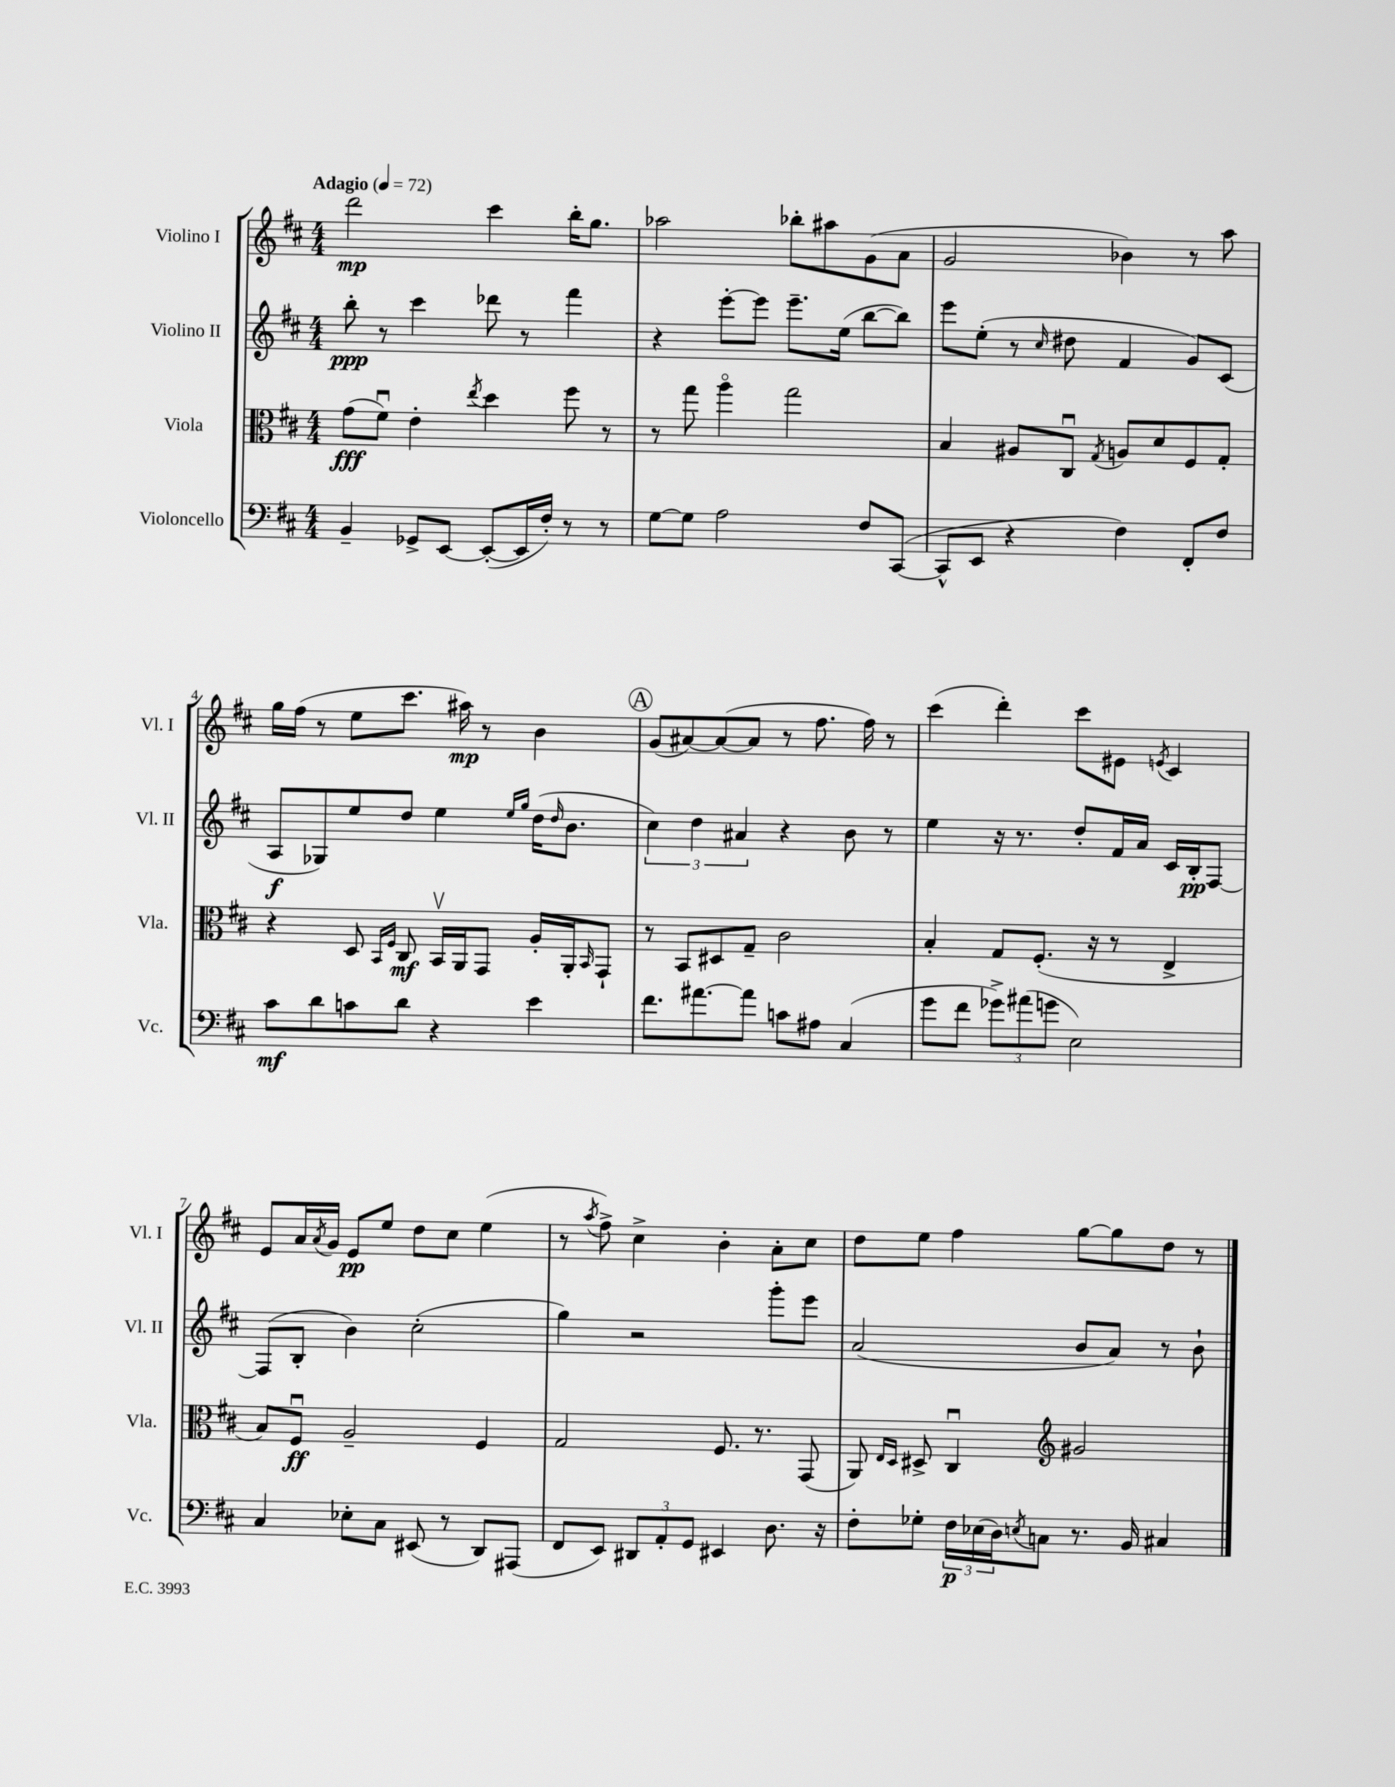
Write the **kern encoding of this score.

**kern	**dynam	**kern	**dynam	**kern	**dynam	**kern	**dynam
*part4	*part4	*part3	*part3	*part2	*part2	*part1	*part1
*staff4	*staff4	*staff3	*staff3	*staff2	*staff2	*staff1	*staff1
*I"Violoncello	*	*I"Viola	*	*I"Violino II	*	*I"Violino I	*
*I'Vc.	*	*I'Vla.	*	*I'Vl. II	*	*I'Vl. I	*
*clefF4	*	*clefC3	*	*clefG2	*	*clefG2	*
*k[f#c#]	*	*k[f#c#]	*	*k[f#c#]	*	*k[f#c#]	*
*M4/4	*	*M4/4	*	*M4/4	*	*M4/4	*
*MM72	*	*MM72	*	*MM72	*	*MM72	*
=1	=1	=1	=1	=1	=1	=1	=1
!	!	!	!	!	!	!LO:TX:a:B:t=Adagio	!
4BB~/	.	(8g\L	fff	8bb'\	ppp	2ddd\	mp
.	.	8f#u\J)	.	8r	.	.	.
8GG-X^/L	.	4e'\	.	4ccc#\	.	.	.
[8EE/J	.	.	.	.	.	.	.
.	.	8qee/	.	.	.	.	.
(8EE'/L_	.	4dd\	.	8ddd-X\	.	4ccc#\	.
16EE/L]	.	.	.	8r	.	.	.
16F#'/JJ)	.	.	.	.	.	.	.
8r	.	8ff#\	.	4fff#\	.	16bb'\KL	.
.	.	.	.	.	.	8.gg\J	.
8r	.	8r	.	.	.	.	.
=2	=2	=2	=2	=2	=2	=2	=2
[8G\L	.	8r	.	4r	.	2aa-X\	.
8G\J]	.	8gg\	.	.	.	.	.
2A\	.	4aa\	.	[8eee'\L	.	.	.
.	.	.	.	8eee\J]	.	.	.
.	.	2gg\	.	8.eee~\L	.	8bb-X'\L	.
.	.	.	.	.	.	8aa#X\	.
.	.	.	.	(16ee\Jk	.	.	.
8F#/L	.	.	.	[8bb\L	.	(8g\	.
([8CC#/J	.	.	.	8bb\J])	.	8a\J	.
=3	=3	=3	=3	=3	=3	=3	=3
8CC#^^/L]	.	4B/	.	8eee\L	.	2g/	.
8EE/J	.	.	.	(8ee'\J	.	.	.
4r	.	8A#X/L	.	8r	.	.	.
.	.	.	.	16qqcc#/	.	.	.
.	.	8C#u/J	.	8dd#X\	.	.	.
.	.	8qG/	.	.	.	.	.
4F#\)	.	8An/L	.	4f#/	.	4b-X\)	.
.	.	8d/	.	.	.	.	.
8FF#'/L	.	8F#/	.	8g/L)	.	8r	.
8F#/J	.	8G'/J	.	(8c#/J	.	8aa\	.
!!LO:LB:g=z
=4	=4	=4	=4	=4	=4	=4	=4
8c#\L	mf	4r	.	8A/L	f	16gg\LL	.
.	.	.	.	.	.	(16ff#\JJ	.
8d\	.	.	.	8G-X/)	.	8r	.
8cn\	.	8D/	.	8ee/	.	8ee\L	.
.	.	16qqBB/LL	.	.	.	.	.
.	.	16qqF#/JJ	.	.	.	.	.
8d\J	.	8C#/	mf	8dd/J	.	8.ccc#\J	.
4r	.	16BBv/LL	.	4ee\	.	.	.
.	.	16AA/J	.	.	.	16aa#X\)	mp
.	.	8GG/J	.	.	.	8r	.
.	.	.	.	16qqee/LL	.	.	.
.	.	.	.	16qqgg/JJ	.	.	.
4e\	.	16A'/LL	.	(16dd\KL	.	4b\	.
.	.	.	.	16qqdd/	.	.	.
.	.	16AA'/J	.	8.b\J	.	.	.
.	.	16qqBB/	.	.	.	.	.
.	.	8GG`/J	.	.	.	.	.
!!LO:REH:place=s1:t=A
=5	=5	=5	=5	=5	=5	=5	=5
8.f#\L	.	8r	.	6cc#\)	.	(8g/L	.
.	.	8BB/L	.	.	.	[8a#X/)	.
.	.	.	.	6dd\	.	.	.
[8.a#X\	.	.	.	.	.	.	.
.	.	8D#X/	.	.	.	(8a#/_	.
.	.	.	.	6a#X/	.	.	.
8a#\J]	.	8G~/J	.	.	.	8a#/J]	.
8cn\L	.	2c#\	.	4r	.	8r	.
8A#X\J	.	.	.	.	.	8.ff#\	.
(4C#/	.	.	.	8b\	.	.	.
.	.	.	.	.	.	16ff#\)	.
.	.	.	.	8r	.	8r	.
=6	=6	=6	=6	=6	=6	=6	=6
8g\L	.	4B'/	.	4ee\	.	(4ccc#\	.
8f#\J	.	.	.	.	.	.	.
12g-X^\L)	.	8G/L	.	16r	.	4ddd'\)	.
.	.	.	.	8.r	.	.	.
(12a#X\	.	.	.	.	.	.	.
.	.	(8.F#'/J	.	.	.	.	.
12gn\J	.	.	.	.	.	.	.
2E\)	.	.	.	8dd'/L	.	8ccc#\L	.
.	.	16r	.	.	.	.	.
.	.	8r	.	16f#/L	.	8e#X\J	.
.	.	.	.	16a/JJ	.	.	.
.	.	.	.	.	.	8qen/	.
.	.	4E^/	.	16c#/LL	.	4c#/	.
.	.	.	.	16B'/J	pp	.	.
.	.	.	.	[8F#/J	.	.	.
!!LO:LB:g=z
=7	=7	=7	=7	=7	=7	=7	=7
4C#/	.	8B/L)	.	(8F#/L]	.	8e/L	.
.	.	8F#u/J	ff	8B'/J	.	16a/L	.
.	.	.	.	.	.	8qa/	.
.	.	.	.	.	.	16g/JJ	.
8E-X'\L	.	2A~/	.	4b\)	.	8e/L	pp
8C#\J	.	.	.	.	.	8ee/J	.
(8EE#X/	.	.	.	(2cc#'\	.	8dd\L	.
8r	.	.	.	.	.	8cc#\J	.
8DD/L)	.	4F#/	.	.	.	(4ee\	.
(8AAA#X/J	.	.	.	.	.	.	.
=8	=8	=8	=8	=8	=8	=8	=8
8FF#/L	.	2G/	.	4gg\)	.	8r	.
.	.	.	.	.	.	8qaa/	.
8EE/J)	.	.	.	.	.	8ff#^\)	.
12DD#X/L	.	.	.	2r	.	4cc#^\	.
12AA'/	.	.	.	.	.	.	.
12GG/J	.	.	.	.	.	.	.
4EE#X/	.	8.F#/	.	.	.	4b'\	.
.	.	8.r	.	.	.	.	.
8.D\	.	.	.	8ggg'\L	.	8a'\L	.
.	.	(8GG/	.	8eee\J	.	8cc#\J	.
16r	.	.	.	.	.	.	.
=9	=9	=9	=9	=9	=9	=9	=9
8F#'\L	.	8AA/)	.	(2a/	.	8dd\L	.
.	.	16qqE/LL	.	.	.	.	.
.	.	16qqD/JJ	.	.	.	.	.
8G-X'\J	.	8D#X^/	.	.	.	8ee\J	.
24F#\LL	p	4C#u/	.	.	.	4ff#\	.
(24E-X\	.	.	.	.	.	.	.
24D\J)	.	.	.	.	.	.	.
8qEn/	.	.	.	.	.	.	.
8Cn\J	.	.	.	.	.	.	.
*	*	*clefG2	*	*	*	*	*
8.r	.	2g#X/	.	8b/L	.	[8gg\L	.
.	.	.	.	8a/J)	.	8gg\]	.
16BB/	.	.	.	.	.	.	.
4C#X/	.	.	.	8r	.	8dd\J	.
.	.	.	.	8b`\	.	8r	.
==	==	==	==	==	==	==	==
*-	*-	*-	*-	*-	*-	*-	*-
